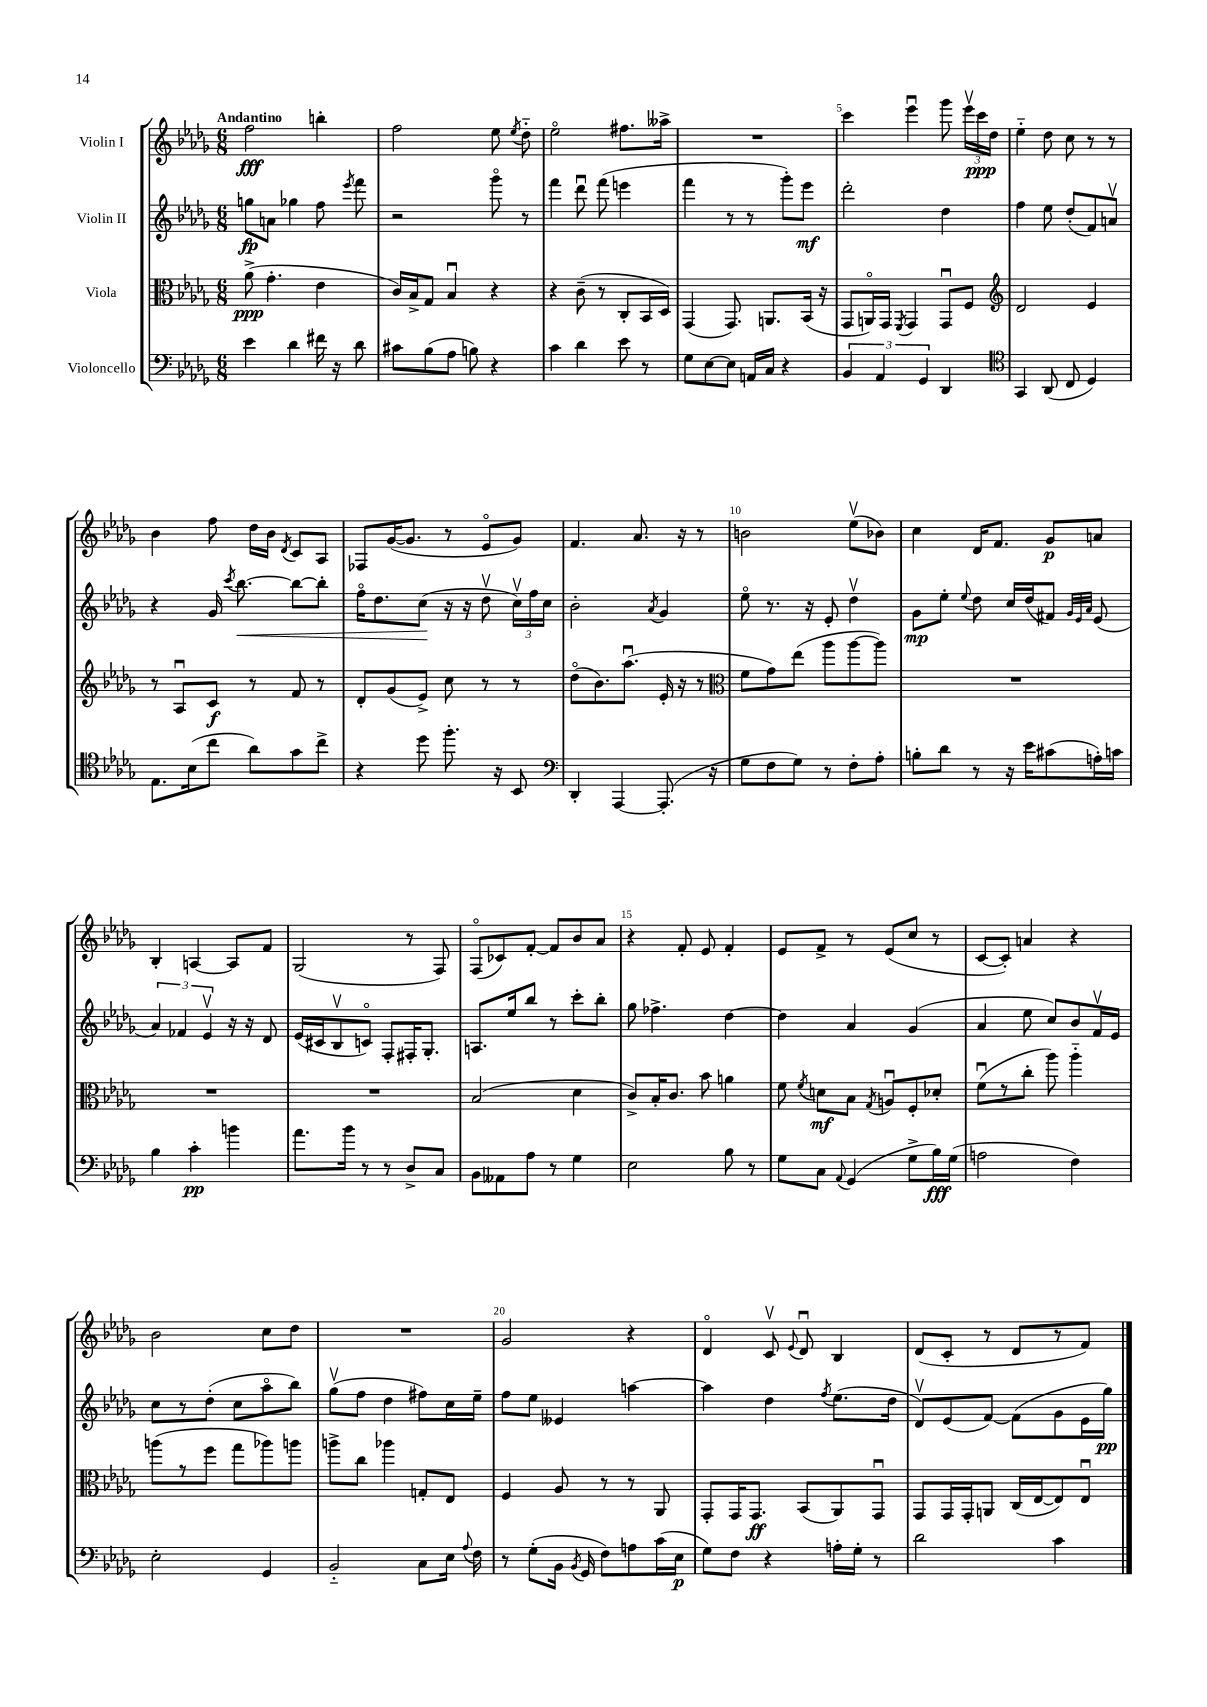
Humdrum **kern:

**kern	**kern	**kern	**kern
*staff4	*staff3	*staff2	*staff1
*clefF4	*clefC3	*clefG2	*clefG2
*k[b-e-a-d-g-]	*k[b-e-a-d-g-]	*k[b-e-a-d-g-]	*k[b-e-a-d-g-]
*M6/8	*M6/8	*M6/8	*M6/8
4e-\	(8a-^\	8gg\L	2ff\
.	4.g-'\	8a\J	.
4d-\	.	4gg-\	.
16f#\	4e-\	8ff\	4bb'\
16r	.	.	.
.	.	8qeee-/	.
8d-\	.	8fff\	.
=	=	=	=
8c#\L	16c/LL)	2r	2ff\
.	16B-^/J	.	.
(8B-\	8G-/J	.	.
8A-\J	4B-u/	.	.
8B\)	.	.	.
4r	4r	8ggg-o\	8ee-\
.	.	.	8qee-/
.	.	8r	8dd-'~\
=	=	=	=
4c\	4r	4fff\	2ee-o\
4d-\	(8c~\	8ddd-u\	.
.	8r	(8fff\	.
8e-\	8C'/L	4eee\	8.ff#\L
8r	16BB-/L	.	.
.	16D-/JJ)	.	16aa--^\Jk
=	=	=	=
8G-\L	(4GG-/	4fff\	2.r
[8E-\	.	.	.
8E-\]J	8.GG-/)	8r	.
16AA/LL	.	8r	.
16C/JJ	8.AA/L	.	.
4r	.	8ggg-'\L)	.
.	(16BB-/Jk	8eee-\J	.
.	16r	.	.
=	=	=	=
6BB-/	8GG-/L	2ddd-'\	4ccc\
.	16AAo/L)	.	.
6AA-/	.	.	.
.	16GG-/JJ	.	.
.	8qFF/	.	.
.	4GG-/	.	4eee-u\
6GG-/	.	.	.
4DD-/	8GG-u/L	4dd-\	8ggg-\
.	8F/J	.	24eee-v\LL
.	.	.	24ccc\
.	.	.	24dd-\JJ
=	=	=	=
*clefC4	*clefG2	*	*
4GG-/	2d-/	4ff\	4ee-'~\
(8AA-/	.	8ee-\	8dd-\
8C/	.	(8dd-'/L	8cc\
4D-/)	4e-/	8f/)	8r
.	.	8av/J	8r
=	=	=	=
8.E-\L	8r	4r	4b-\
.	8A-u/L	.	.
(16B-\k	.	.	.
8cc\J	8c/J	16g-/	8ff\
.	.	8qccc/	.
.	.	[8.bb-\	.
8a-\L)	8r	.	16dd-\LL
.	.	.	16b-\JJ
.	.	.	8qd-/
8g-\	8f/	8bb-\_L	8c/L
8cc^\J	8r	8bb-'\]J	8A-/J
=	=	=	=
4r	8d-'/L	16ffo\LK	8F-/L
.	.	8.dd-\	.
.	(8g-/	.	([16g-/K
.	.	.	8.g-/]J
8dd-\	8e-^/J)	(8cc\J	.
8.ff'\	8cc\	16r	8r
.	.	16r	.
.	8r	8dd-v\	8e-o/L
16r	.	.	.
8BB-/	8r	24ccv\LL)	8g-/J)
.	.	24ff\	.
.	.	24cc\JJ	.
=	=	=	=
*clefF4	*	*	*
4DD-'/	(8dd-o\L	2b-'\	4.f/
.	8.b-\)	.	.
[4AAA-/	.	.	.
.	(8.aa-u\J	.	.
.	.	.	8.a-/
.	.	8qa-/	.
(8.AAA-'/]	16e-'/	4g-/	.
.	16r	.	16r
.	8r	.	8r
16r	.	.	.
=	=	=	=
*	*clefC3	*	*
8G-\L	8f\L	8ee-o\	2b\
8F\	8g-\)	8.r	.
8G-\J)	(8ee-\J	.	.
.	.	16r	.
8r	8aa-\L	8e-'/	.
8F'\L	[8aa-\	4dd-v\	(8ee-v\L
8A-'\J	8aa-\]J)	.	8b-\J)
=	=	=	=
8B'\L	2.r	8g-\L	4cc\
8d-\J	.	8ee-'\J	.
.	.	8qqee-/	.
8r	.	8dd-\	16d-/LK
.	.	.	8.f/J
16r	.	16cc/LL	.
16e-\LK	.	(16dd-/J	.
(8c#\	.	8f#/J)	8g-/L
.	.	32qqg-/LLL	.
.	.	32qqe-/	.
.	.	32qqa-/JJJ	.
16A'\L)	.	(8e-/	8a/J
16c\JJ	.	.	.
=	=	=	=
4B-\	2.r	6a-/)	4B-'/
.	.	6f-/	.
4c'\	.	.	[4A/
.	.	6e-v/	.
4b\	.	16r	8A/]L
.	.	16r	.
.	.	8d-/	8f/J
=	=	=	=
8.a-\L	2.r	(16e-/LL	(2G-/
.	.	16c#/J	.
.	.	8B-v/	.
16b-\Jk	.	.	.
8r	.	8co/J)	.
8r	.	8F'/L	.
8D-^/L	.	16F#'/K	8r
.	.	8.G-'/J	.
8C/J	.	.	8F/)
=	=	=	=
8BB-\L	(2B-/	8.A/L	(8Fo/L
8AA--\	.	.	8c-/)
.	.	16ee-/k	.
8A-\J	.	8bb-/J	[8f'/J
8r	.	8r	8f/]L
4G-\	4d-\	8ccc'\L	8b-/
.	.	8bb-'\J	8a-/J
=	=	=	=
2E-\	8c^/L)	8gg-\	4r
.	16B-'/K	4.ff-^\	.
.	8.c/J	.	.
.	.	.	8f'/
.	8b-\	.	8e-/
8B-\	4a\	[4dd-\	4f'/
8r	.	.	.
=	=	=	=
8G-\L	8f\	4dd-\]	8e-/L
.	8qf/	.	.
8C\J	8d\L	.	8f^/J
8qqAA-/	.	.	.
(4GG-/	8B-\J	4a-/	8r
.	8qG-/	.	.
.	8Au/L	.	(8e-/L
8G-^\L	8F'/	(4g-/	8cc/J
16B-\L)	8d-'/J	.	8r
(16G-\JJ	.	.	.
=	=	=	=
2A\	(8fu\L	4a-/	[8c/L
.	8r	.	8c'/]J)
.	8cc'\J	8ee-\	4a/
.	8aa-\)	8cc/L)	.
4F\)	4aa-'~\	8b-/	4r
.	.	16fv/L	.
.	.	16e-/JJ	.
=	=	=	=
2E-'\	(8aa\L	8cc\L	2b-\
.	8r	8r	.
.	8ff\J	(8dd-'\J	.
.	8gg-\L	8cc\L	.
4GG-/	8aa-\)	8aa-o\	8cc\L
.	8aa\J	8bb-\J)	8dd-\J
=	=	=	=
2BB-'~/	8aa^\L	(8gg-v\L	2.r
.	8cc\J	8ff\J	.
.	4aa-\	4dd-\	.
8C\L	8G'/L	8ff#\L)	.
16E-\Jk	8E-/J	16cc\L	.
8qqA-/	.	.	.
16F\	.	16ee-~\JJ	.
=	=	=	=
8r	4F/	8ff\L	2g-/
(8G-'\L	.	8ee-\J	.
16BB-\Jk	8A-/	4e--/	.
8qBB-/	.	.	.
16GG-/	.	.	.
8F\L)	8r	.	.
8A\	8r	[4aa\	4r
(16c\L	8AA-/	.	.
16E-\JJ	.	.	.
=	=	=	=
8G-\L)	8GG-'/L	4aa\]	4d-o/
8F\J	16GG-/K	.	.
.	8.GG-/J	.	.
4r	.	4dd-\	8cv/
.	.	.	8qqe-/
.	(8BB-/L	.	8d-u/
.	.	8qff/	.
16A'\LL	8AA-/)	(8.ee-\L	4B-/
16G-'\JJ	.	.	.
8r	8GG-u/J	.	.
.	.	16dd-\Jk	.
=	=	=	=
2d-\	8GG-/L	8d-v/L)	(8d-/L
.	16GG-/L	(8e-/	8c'/J
.	16GG-'/J	.	.
.	8AA/J	[8f/J)	8r
.	(16C/LL	(8f\]L	8d-/L
.	[16E-/J	.	.
4c\	8E-/])	8g-\	8r
.	8E-u/J	16e-\L	8f/J)
.	.	16gg-\JJ)	.
==	==	==	==
*-	*-	*-	*-
